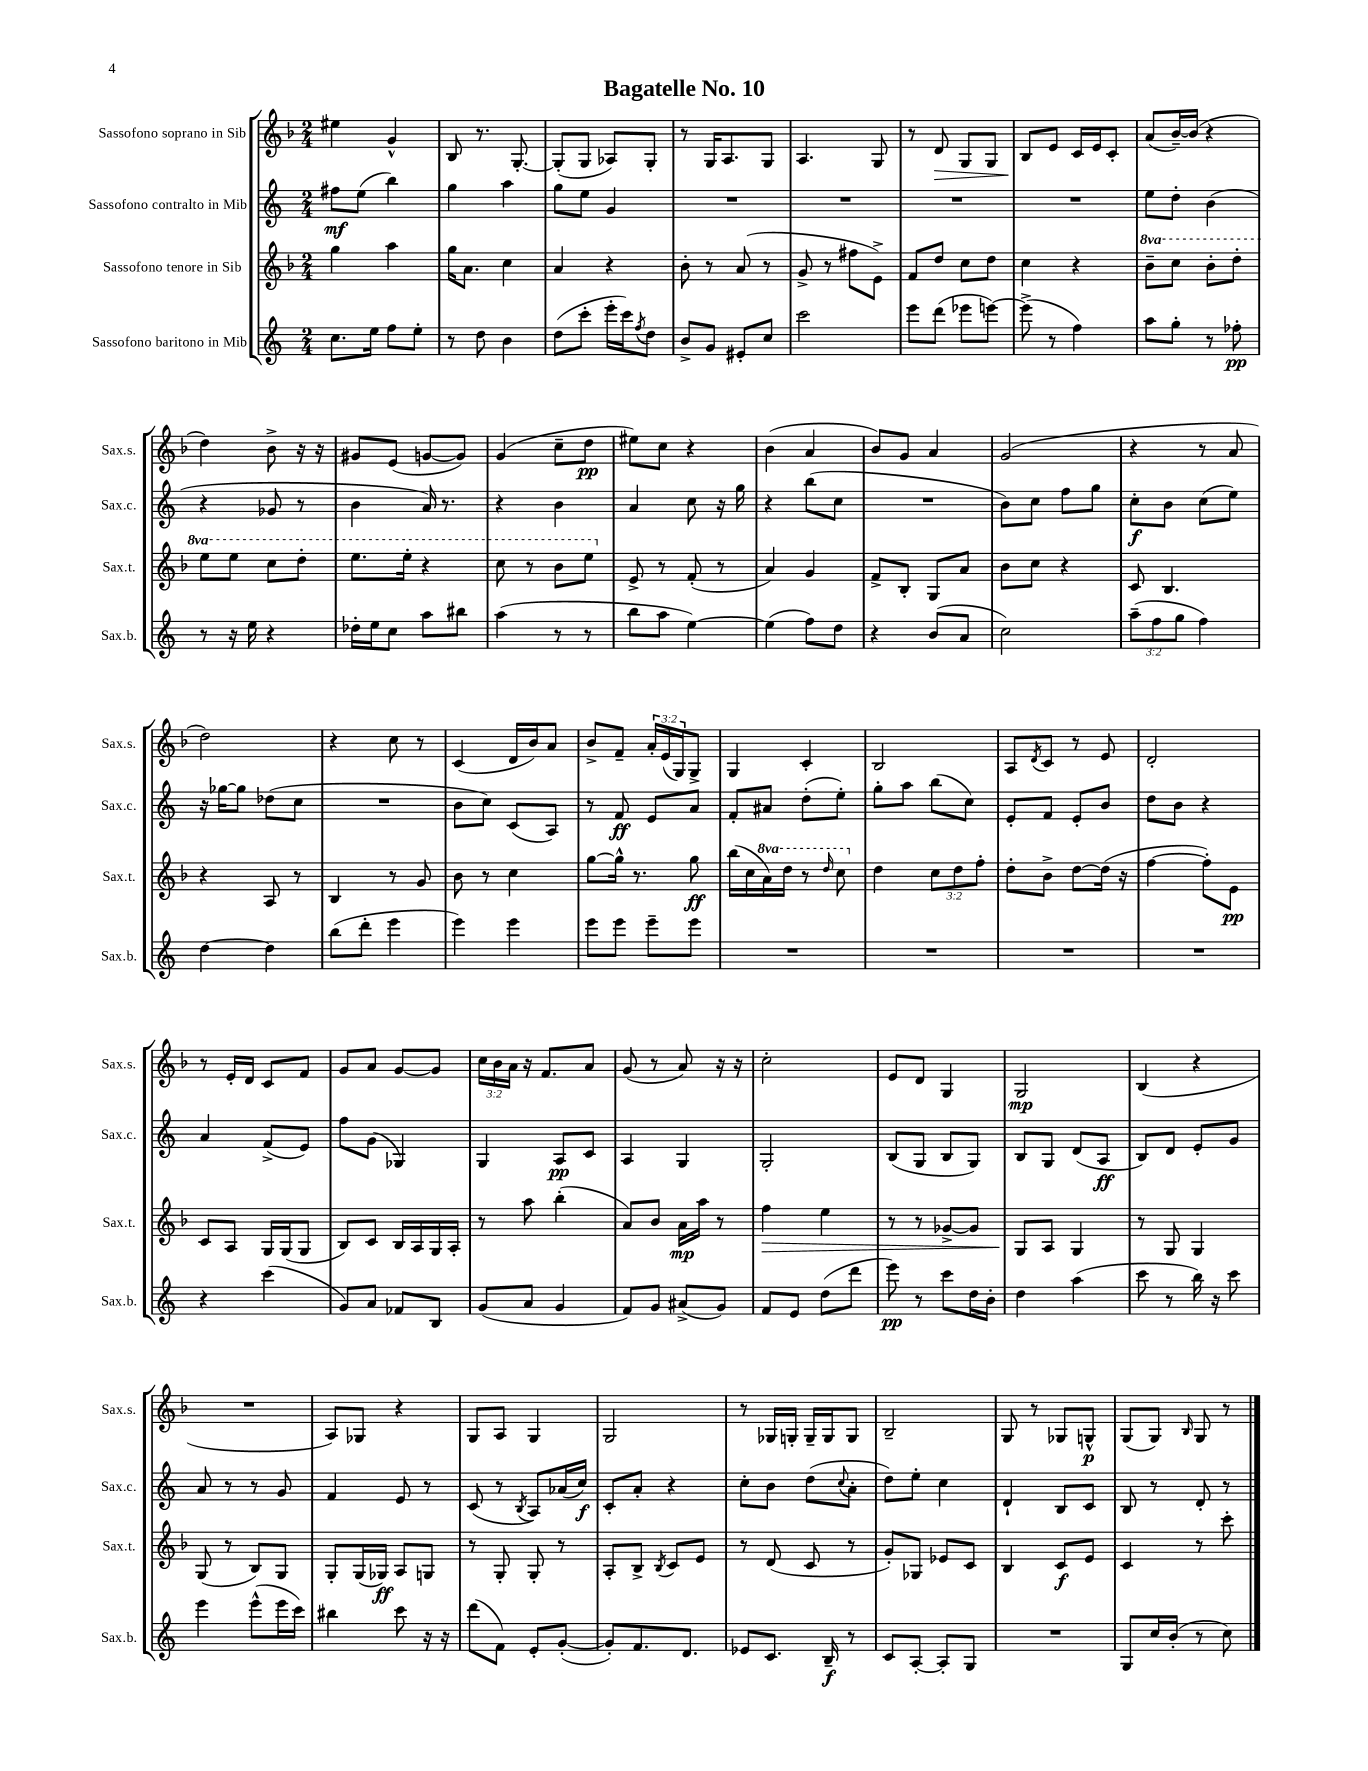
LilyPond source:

\header { title = "Bagatelle No. 10" }
<<
\new StaffGroup <<
\new Staff = "s0" \with { instrumentName = "Sassofono soprano in Sib" shortInstrumentName = "Sax.s." } {
    \clef treble \key f \major \numericTimeSignature \time 2/4 \override Staff.TupletNumber.text = #tuplet-number::calc-fraction-text
    eis''4 g'4-^ |
    bes8 r8. g8.~-. |
    g8-.( g8 aes8) g8-. |
    r8 g16 a8. g8 |
    a4. g8 |
    r8 d'8\> g8 g8 |
    bes8\! e'8 c'16 e'16 c'8-. |
    a'8( bes'16~--) bes'16( r4 |
    d''4) bes'8-> r16 r16 |
    gis'8 e'8( g'8~ g'8) |
    g'4( c''8-- d''8\pp |
    eis''8) c''8 r4 |
    bes'4( a'4 |
    bes'8) g'8 a'4 |
    g'2( |
    r4 r8 a'8 |
    d''2) |
    r4 c''8 r8 |
    c'4( d'16 bes'16) a'8 |
    bes'8-> f'8-- \tuplet 3/2 { a'16-. e'16( g16) } g8-> |
    g4 c'4-. |
    bes2 |
    a8 \acciaccatura { d'8 } c'8 r8 e'8 |
    d'2-. |
    r8 e'16-. d'16 c'8 f'8 |
    g'8 a'8 g'8~ g'8 |
    \tuplet 3/2 { c''16 bes'16 a'16 } r16 f'8. a'8 |
    g'8( r8 a'8) r16 r16 |
    c''2-. |
    e'8 d'8 g4 |
    g2\mp |
    bes4( r4 |
    R2 |
    a8) ges8 r4 |
    g8 a8 g4 |
    g2 |
    r8 ges16 g16-. g16-- g16 g8 |
    bes2-- |
    g8 r8 ges8 g8-^\p |
    g8( g8) \grace { bes16 } g8 r8 \bar "|." |
}
\new Staff = "s1" \with { instrumentName = "Sassofono contralto in Mib" shortInstrumentName = "Sax.c." } {
    \clef treble \key c \major \numericTimeSignature \time 2/4
    fis''8\mf e''8( b''4) |
    g''4 a''4 |
    g''8 e''8 g'4 |
    R2 |
    R2 |
    R2 |
    R2 |
    e''8 d''8-. b'4( |
    r4 ges'8 r8 |
    b'4 a'16) r8. |
    r4 b'4 |
    a'4 c''8 r16 g''16 |
    r4 b''8( c''8 |
    R2 |
    b'8) c''8 f''8 g''8 |
    c''8-.\f b'8 c''8( e''8) |
    r16 ges''16~ ges''8 des''8( c''8 |
    R2 |
    b'8 c''8) c'8( a8) |
    r8 f'8\ff e'8 a'8 |
    f'8-. ais'8 d''8-.( e''8-.) |
    g''8-. a''8 b''8( c''8) |
    e'8-. f'8 e'8-. b'8 |
    d''8 b'8 r4 |
    a'4 f'8->( e'8) |
    f''8 g'8( ges4) |
    g4 a8\pp c'8 |
    a4 g4 |
    g2-. |
    b8( g8 b8 g8) |
    b8 g8 d'8( a8\ff |
    b8) d'8 e'8-. g'8 |
    a'8 r8 r8 g'8 |
    f'4 e'8 r8 |
    c'8( r8 \acciaccatura { b8 } a8) aes'16( c''16\f) |
    c'8-. a'8-. r4 |
    c''8-. b'8 d''8( \appoggiatura { c''8 } a'8-. |
    d''8) e''8-. c''4 |
    d'4-! b8 c'8 |
    b8 r8 d'8-. r8 \bar "|." |
}
\new Staff = "s2" \with { instrumentName = "Sassofono tenore in Sib" shortInstrumentName = "Sax.t." } {
    \clef treble \key f \major \numericTimeSignature \time 2/4 \override Staff.TupletNumber.text = #tuplet-number::calc-fraction-text \set Staff.ottavationMarkups = #ottavation-simple-ordinals
    g''4 a''4 |
    g''16 a'8. c''4 |
    a'4 r4 |
    bes'8-. r8 a'8( r8 |
    g'8-> r8 fis''8 e'8->) |
    f'8 d''8 c''8 d''8 |
    c''4 r4 |
    \ottava #1 bes''8-- c'''8 bes''8-. d'''8-. |
    e'''8 e'''8 c'''8 d'''8-. |
    e'''8. e'''16-. r4 |
    c'''8 r8 bes''8 e'''8 \ottava #0 |
    e'8-> r8 f'8-.( r8 |
    a'4) g'4 |
    f'8-> bes8-. g8 a'8 |
    bes'8 c''8 r4 |
    c'8 bes4. |
    r4 a8 r8 |
    bes4 r8 g'8 |
    bes'8 r8 c''4 |
    g''8~ g''16-^ r8. g''8\ff |
    bes''16( c''16 \ottava #1 a''16) d'''16 r8 \grace { d'''16 } c'''8 \ottava #0 |
    d''4 \tuplet 3/2 { c''8 d''8 f''8-. } |
    d''8-. bes'8-> d''8~ d''16( r16 |
    f''4~ f''8-.) e'8\pp |
    c'8 a8 g16 g16( g8 |
    bes8) c'8 bes16 a16 g16 a16-. |
    r8 a''8 bes''4-.( |
    a'8) bes'8 a'16\mp a''16 r8 |
    f''4\> e''4 |
    r8 r8 ges'8~-> ges'8 |
    g8\! a8 g4 |
    r8 g8 g4 |
    g8( r8 bes8) g8 |
    g8-. g16( ges16\ff) a8 g8 |
    r8 g8-. g8-. r8 |
    a8-. bes8-> \acciaccatura { bes8 } c'8 e'8 |
    r8 d'8( c'8 r8 |
    g'8-.) ges8 ees'8 c'8 |
    bes4 c'8\f e'8 |
    c'4 r8 c'''8-. \bar "|." |
}
\new Staff = "s3" \with { instrumentName = "Sassofono baritono in Mib" shortInstrumentName = "Sax.b." } {
    \clef treble \key c \major \numericTimeSignature \time 2/4 \override Staff.TupletNumber.text = #tuplet-number::calc-fraction-text
    c''8. e''16 f''8 e''8-. |
    r8 d''8 b'4 |
    d''8( c'''8-. e'''16-. c'''16) \acciaccatura { f''8 } d''8 |
    b'8-> g'8 eis'8-. c''8 |
    c'''2 |
    e'''8 d'''8( ees'''8 e'''8~) |
    e'''8->( r8 f''4) |
    a''8 g''8-. r8 fes''8-.\pp |
    r8 r16 e''16 r4 |
    des''16-. e''16 c''8 a''8 bis''8 |
    a''4( r8 r8 |
    b''8 a''8 e''4~) |
    e''4( f''8) d''8 |
    r4 b'8( a'8 |
    c''2) |
    \tuplet 3/2 { a''8--( f''8 g''8 } f''4) |
    d''4~ d''4 |
    b''8( d'''8-. e'''4 |
    e'''4) e'''4 |
    e'''8 e'''8 e'''8-- e'''8 |
    R2 |
    R2 |
    R2 |
    R2 |
    r4 c'''4( |
    g'8) a'8 fes'8 b8 |
    g'8( a'8 g'4 |
    f'8) g'8 ais'8->( g'8) |
    f'8 e'8 d''8( d'''8 |
    e'''8\pp) r8 c'''8 d''16 b'16-. |
    d''4 a''4( |
    c'''8 r8 b''16) r16 c'''8 |
    e'''4 e'''8-^( e'''16 c'''16) |
    bis''4 c'''8 r16 r16 |
    d'''8( f'8) e'8-. g'8~-.( |
    g'8-.) f'8. d'8. |
    ees'8 c'8. b16--\f r8 |
    c'8 a8~-. a8-. g8 |
    R2 |
    g8 c''16 b'16-.( r8 c''8) \bar "|." |
}
>>
>>
\layout { \context { \Score \remove "Bar_number_engraver" } }
